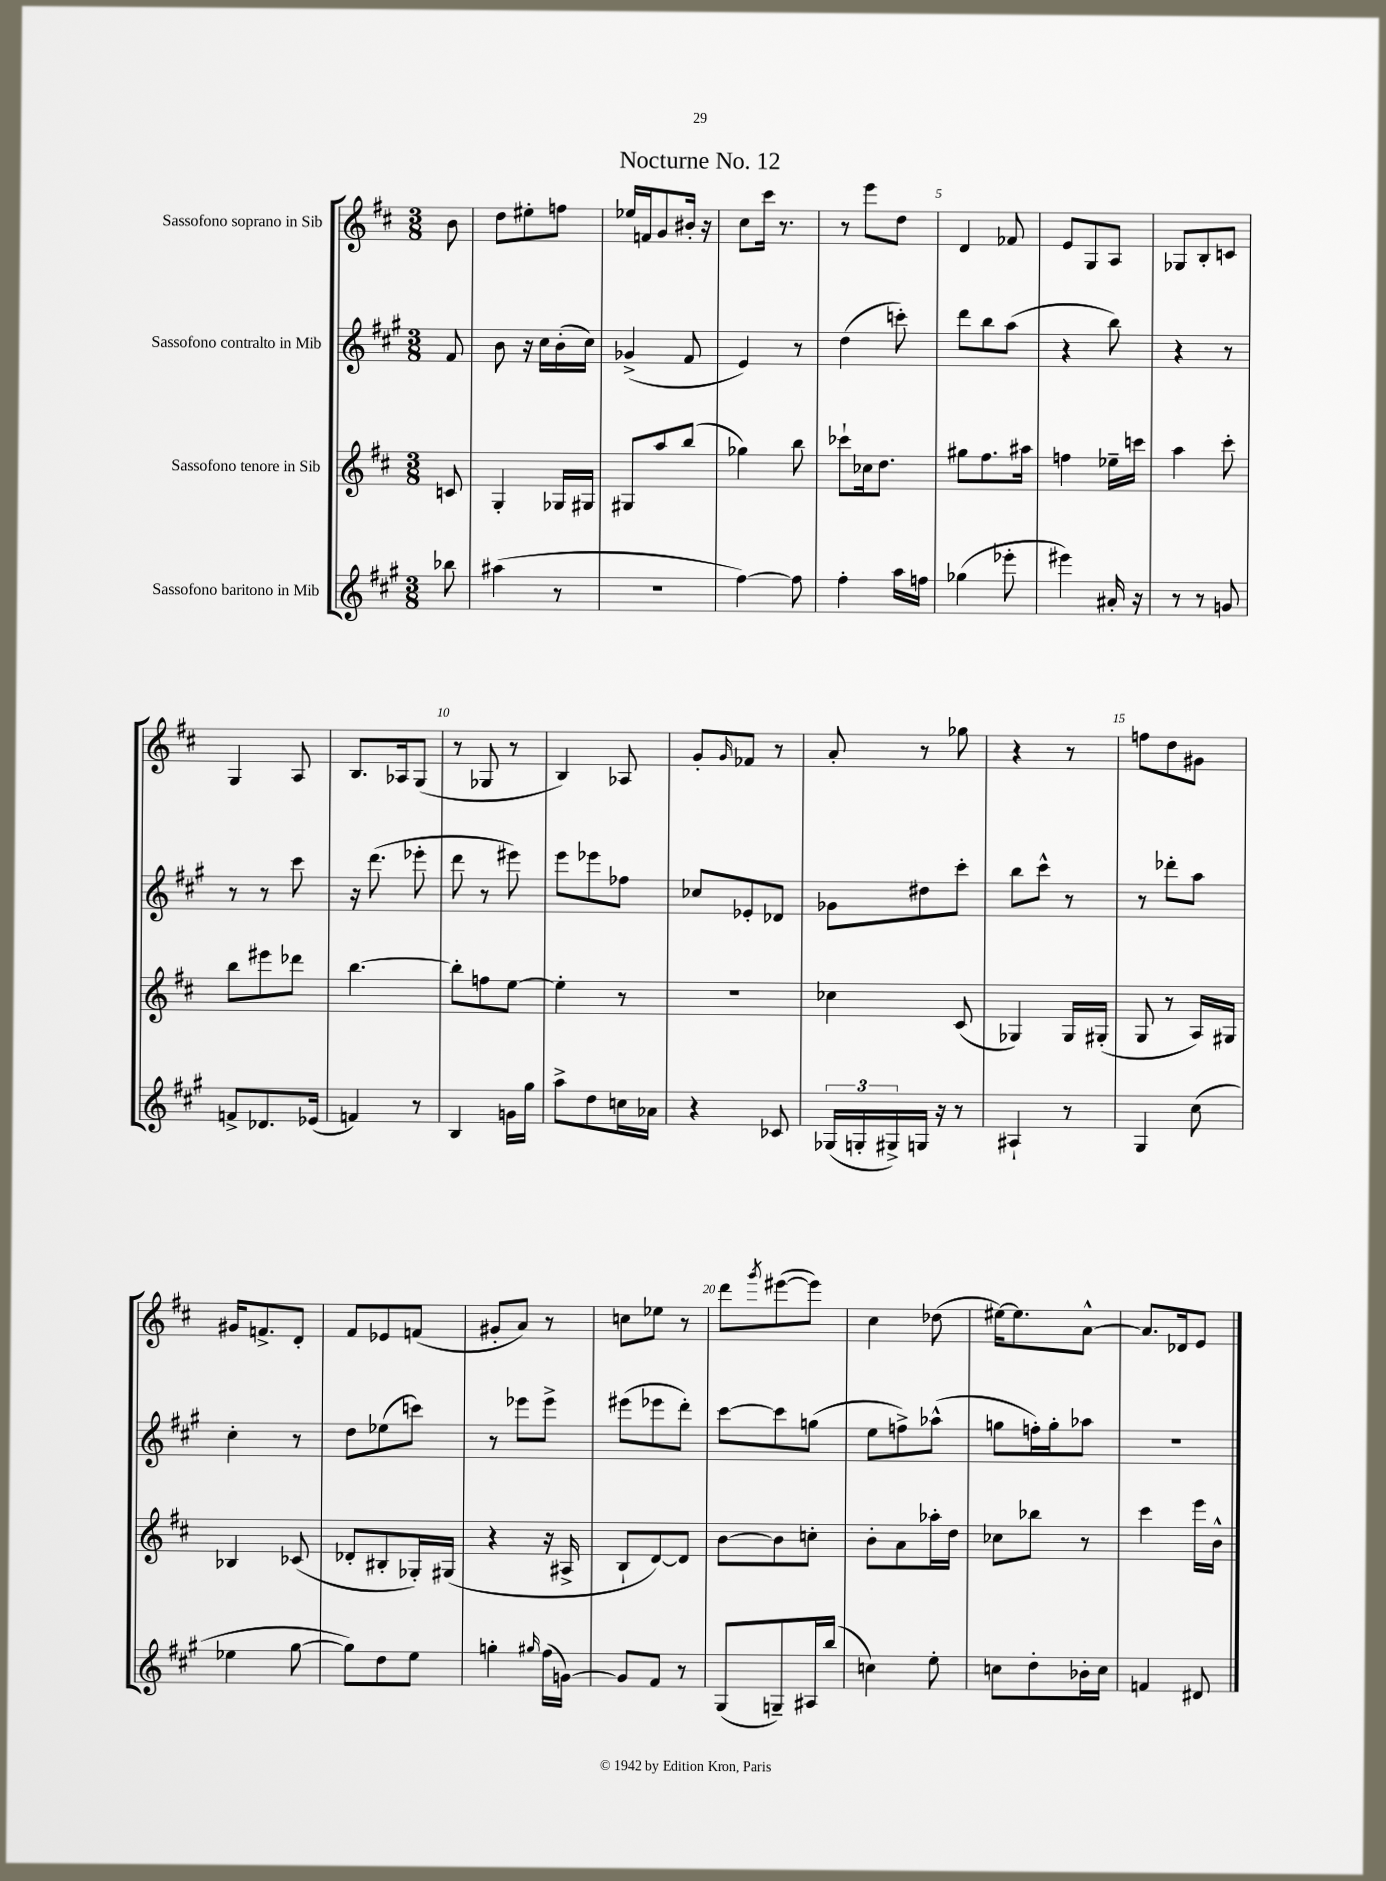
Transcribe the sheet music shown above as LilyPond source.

\header { title = "Nocturne No. 12" }
<<
\new StaffGroup <<
\new Staff = "s0" \with { instrumentName = "Sassofono soprano in Sib" } {
    \clef treble \key d \major \numericTimeSignature \time 3/8 \partial 8
    b'8 |
    d''8 eis''8-. f''8 |
    ees''16 f'16 g'8 bis'16-. r16 |
    cis''8 cis'''16 r8. |
    r8 e'''8 d''8 |
    d'4 fes'8 |
    e'8 g8 a8 |
    ges8 b8-. c'8 |
    g4 a8 |
    b8. aes16 g8( |
    r8 ges8 r8 |
    b4) aes8 |
    g'8-. \grace { g'16 } fes'8 r8 |
    a'8-. r8 ges''8 |
    r4 r8 |
    f''8 d''8 gis'8 |
    gis'16 f'8.-> d'8-. |
    fis'8 ees'8 f'8( |
    gis'8-. a'8) r8 |
    c''8 ees''8 r8 |
    d'''8 \acciaccatura { g'''8 } eis'''8~( eis'''8) |
    cis''4 des''8( |
    eis''16~) eis''8. a'8~-^ |
    a'8. des'16 e'8 \bar "|." |
}
\new Staff = "s1" \with { instrumentName = "Sassofono contralto in Mib" } {
    \clef treble \key a \major \numericTimeSignature \time 3/8 \partial 8
    fis'8 |
    b'8 r16 cis''16 b'16-.( cis''16) |
    ges'4->( fis'8 |
    e'4) r8 |
    d''4( c'''8-.) |
    d'''8 b''8 a''8( |
    r4 b''8) |
    r4 r8 |
    r8 r8 cis'''8 |
    r16 d'''8.( ees'''8-. |
    d'''8 r8 eis'''8) |
    e'''8 ees'''8 fes''8 |
    ces''8 ees'8-. des'8 |
    ges'8 dis''8 cis'''8-. |
    b''8 cis'''8-^ r8 |
    r8 des'''8-. a''8 |
    cis''4-. r8 |
    d''8 ees''8( c'''8) |
    r8 ees'''8 ees'''8-> |
    eis'''8( ees'''8 d'''8-.) |
    cis'''8~ cis'''8 g''8( |
    e''8 f''8->) aes''8-^( |
    g''8 f''16-.) g''16-. aes''8 |
    R4. \bar "|." |
}
\new Staff = "s2" \with { instrumentName = "Sassofono tenore in Sib" } {
    \clef treble \key d \major \numericTimeSignature \time 3/8 \partial 8
    c'8 |
    g4-. ges16 gis16 |
    gis8 a''8 b''8( |
    ges''4) b''8 |
    ces'''8-! ces''16 d''8. |
    gis''8 fis''8. ais''16 |
    f''4 ees''16-- c'''16 |
    a''4 cis'''8-. |
    b''8 eis'''8 des'''8 |
    b''4.~ |
    b''8-. f''8 e''8~ |
    e''4-. r8 |
    R4. |
    ces''4 cis'8( |
    ges4) ges16 gis16-.( |
    g8 r8 a16) gis16 |
    bes4 ces'8( |
    des'8-. bis8-. ges16-.) gis16( |
    r4 r16 ais16-> |
    b8-! d'8~) d'8 |
    b'8~ b'8 c''8-. |
    b'8-. a'8 aes''16-. d''16 |
    ces''8 bes''8 r8 |
    cis'''4 e'''16 b'16-^ \bar "|." |
}
\new Staff = "s3" \with { instrumentName = "Sassofono baritono in Mib" } {
    \clef treble \key a \major \numericTimeSignature \time 3/8 \partial 8
    bes''8 |
    ais''4( r8 |
    R4. |
    fis''4~) fis''8 |
    fis''4-. a''16 f''16 |
    ges''4( ees'''8-. |
    eis'''4) ais'16-. r16 |
    r8 r8 g'8 |
    f'8-> des'8. ees'16( |
    f'4) r8 |
    b4 g'16 gis''16 |
    a''8-> d''8 c''16 aes'16 |
    r4 ces'8 |
    \tuplet 3/2 { ges16( g16-. gis16->) } g16 r16 r8 |
    ais4-! r8 |
    gis4 cis''8( |
    ees''4 gis''8~ |
    gis''8) d''8 e''8 |
    g''4-. \grace { gis''16 } fis''16( g'16~) |
    g'8 fis'8 r8 |
    gis8( g8--) ais16 b''16( |
    c''4) e''8-. |
    c''8 d''8-. bes'16-. c''16 |
    f'4 dis'8 \bar "|." |
}
>>
>>
\layout { \context { \Score \override BarNumber.break-visibility = ##(#f #t #t) barNumberVisibility = #(every-nth-bar-number-visible 5) } }
